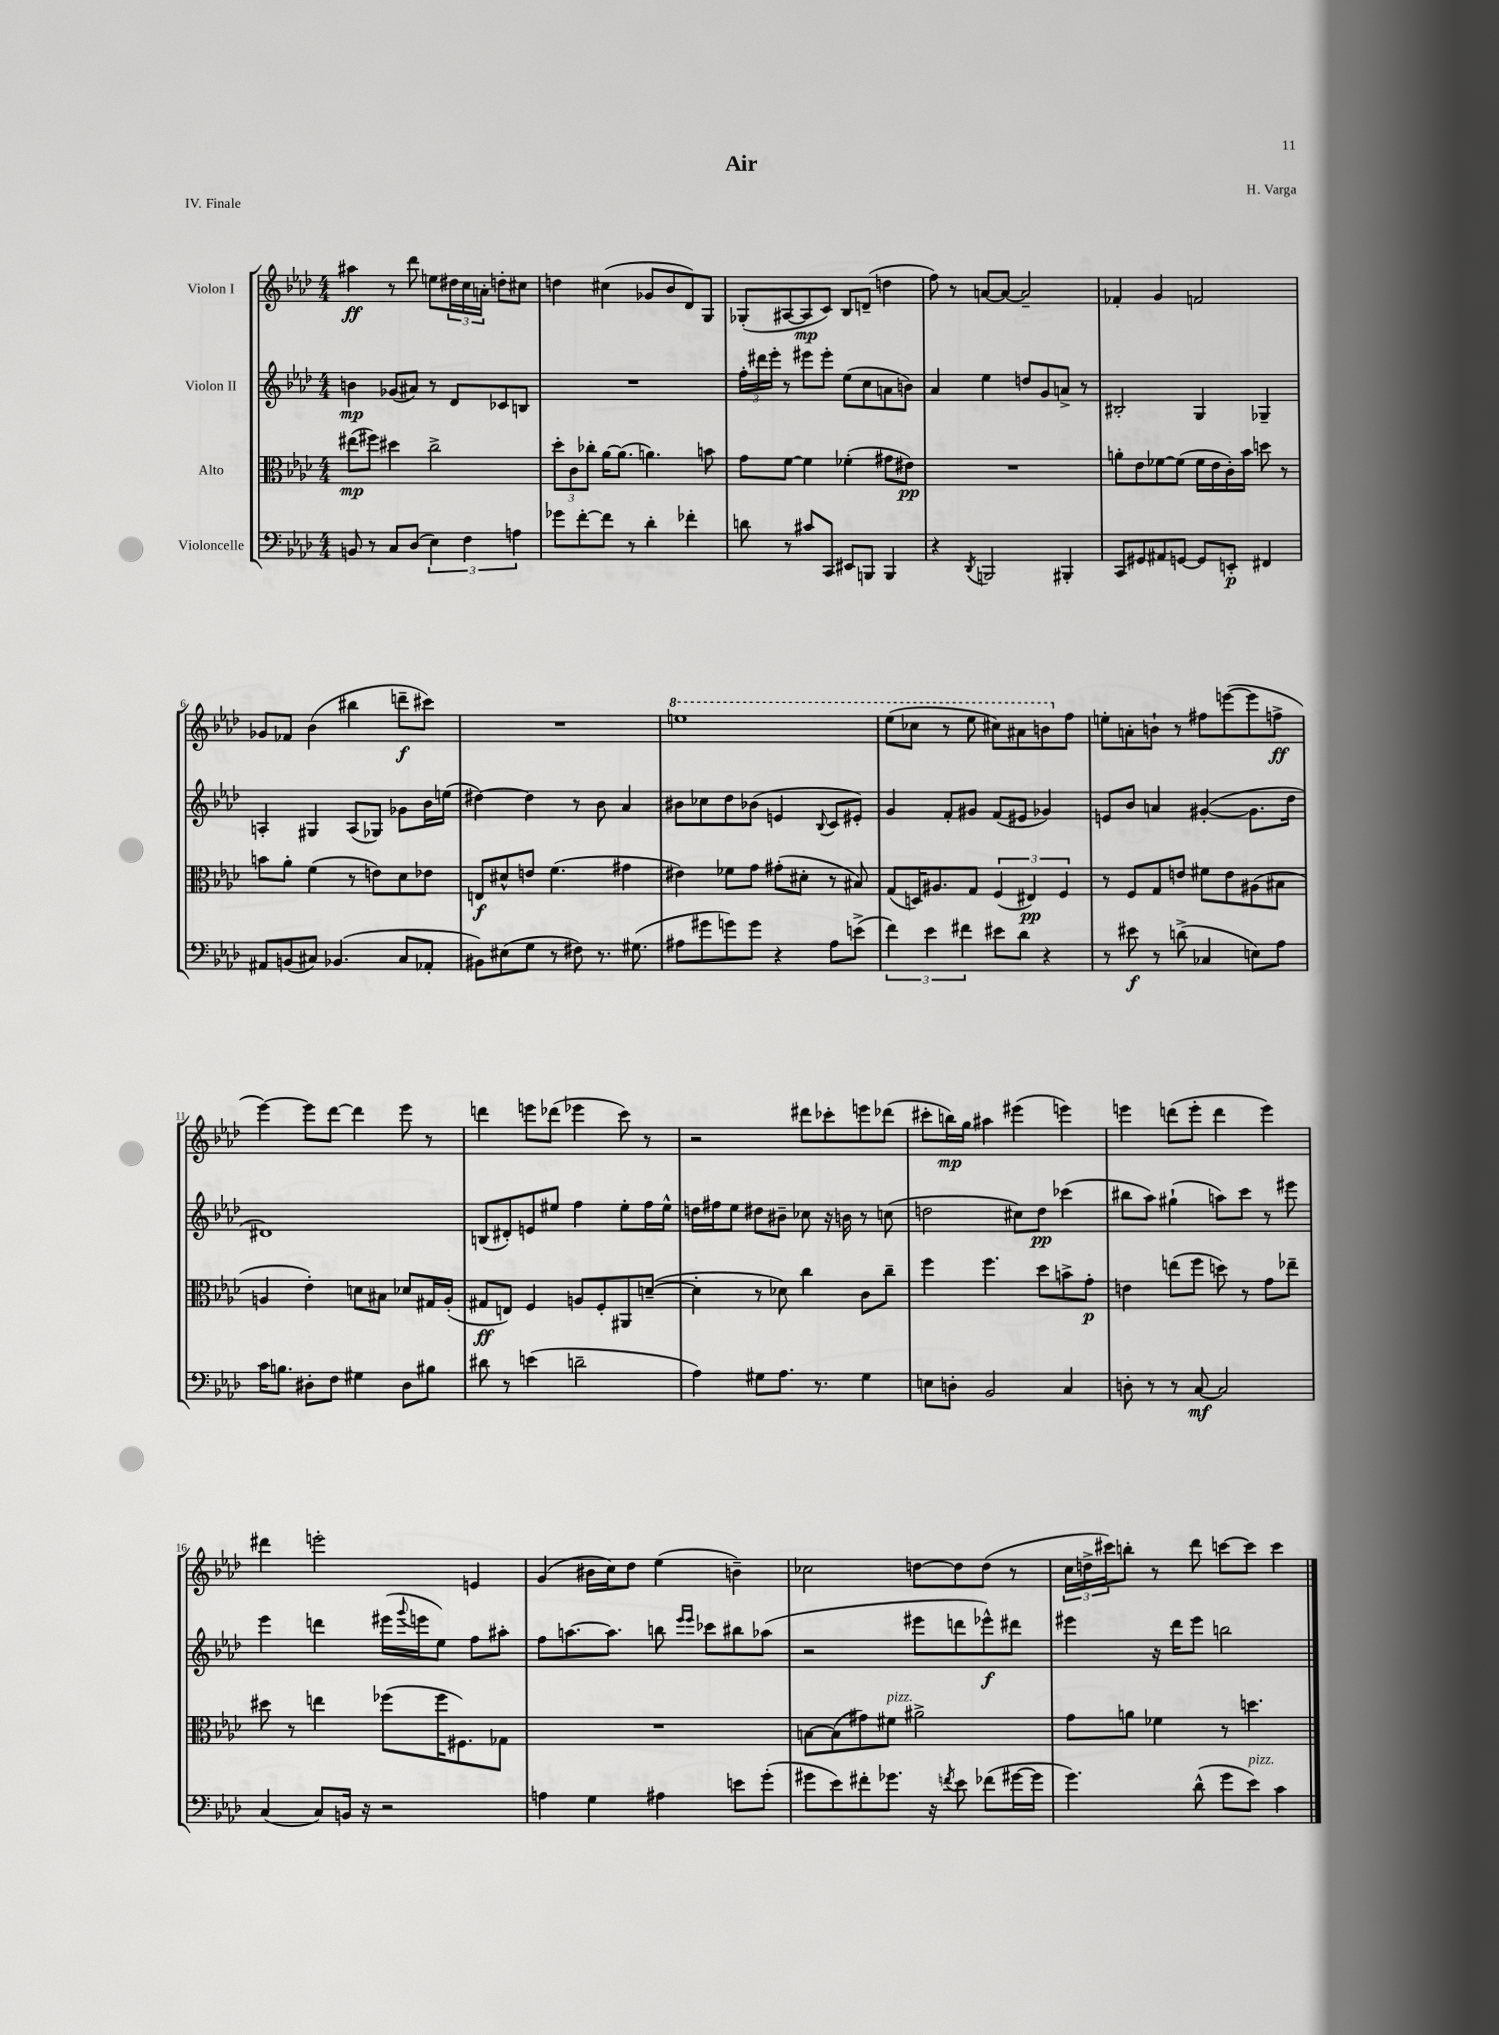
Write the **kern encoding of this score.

**kern	**kern	**kern	**kern
*staff4	*staff3	*staff2	*staff1
*clefF4	*clefC3	*clefG2	*clefG2
*k[b-e-a-d-]	*k[b-e-a-d-]	*k[b-e-a-d-]	*k[b-e-a-d-]
*M4/4	*M4/4	*M4/4	*M4/4
8BB	(8ee#	4b	4aa#
8r	8ff#)	.	.
8C	4dd#	(8g-	8r
(8D-	.	8a#)	8ddd-
6E-)	2cc^	8r	8ee
.	.	8d-	24dd#
6F	.	.	24cc
.	.	.	24a'
.	.	8c-	8dd'
6A	.	.	.
.	.	8B	8cc#
=	=	=	=
8g-	12dd-'	1r	4dd
.	12c	.	.
[8f'	.	.	.
.	12cc-'	.	.
8f]	[16a-	.	(4cc#
.	(8.a-]	.	.
8r	.	.	.
4d-'	4.a)	.	8g-
.	.	.	8b-
4f-'	.	.	8d-)
.	8b	.	8G
=	=	=	=
8d	8g	24ff'	(8G-'
.	.	24ddd#	.
.	.	24eee-'	.
8r	[8f	8r	[8A#
8c#	4f]	8eee#	8A#]
8CC	.	8eee#'	8c)
8EE#	(4f-'	(8ee-	8B-
8BBB	.	8cc	(8d~
4BBB	8g#	8a	4dd
.	8e#)	8b)	.
=	=	=	=
4r	1r	4a-	8ff)
.	.	.	8r
8qDD-	.	.	.
2BBB	.	4ee-	[8a
.	.	.	8a_
.	.	8dd	2a~]
.	.	8g	.
4BBB#'	.	8a^	.
.	.	8r	.
=	=	=	=
8CC	8a'	2B#'	4f-'
8GG#	8e-	.	.
8AA#	[8f-	.	4g
[8GG	(8f-]	.	.
8GG]	16f-	4G	2f
.	16e-	.	.
8EE'	16c')	.	.
.	16b-	.	.
4FF#	8dd	4G-~	.
.	8r	.	.
=	=	=	=
8AA#	8b	4A'	8g-
(8BB	8a-'	.	8f-
8C#)	(4f	4G#	(4b-
(4.BB-	.	.	.
.	8r	(8A	4bb#
.	8e)	8G-)	.
8C#	8d-	8g-	8ddd~
8AA-'	8e-	16b-	8ccc#)
.	.	(16ee	.
=	=	=	=
8BB#)	8E	[4dd#)	1r
(8E#	8d#^^	.	.
8G	8e	4dd#]	.
8r	(4.f	.	.
8F#)	.	8r	.
8.r	.	8b-	.
.	4g#	4a-	.
(8.G#	.	.	.
=	=	=	=
8A#	4e#)	8b#	1eee
8g#	.	8cc-	.
8g)	8f-	8dd-	.
8g	8g	(8b-	.
4r	(8g#'	4e	.
.	8d#'	.	.
.	.	8qqB-	.
8A#	8r	8c	.
(8e^	8B#)	8e#')	.
=	=	=	=
6f)	(8G	4g	(8eee-
.	16D)	.	8ccc-
6e-	.	.	.
.	8.A#	.	.
.	.	8f'	8r
6f#	.	.	.
.	8G	8g#	8eee-
8e#	(6F	(8f	8ccc#)
8d-	.	8e#	8aa#
.	6E#)	.	.
4r	.	4g-)	8bb
.	6F	.	.
.	.	.	8ff
=	=	=	=
8r	8r	8e	8ee'
8e#	8F	8b-	8a'
8r	8G	4a	8b`
(8d^	8e	.	8r
4C-	8f#	([4g#'	8ff#
.	8e	.	([8eee
8E)	(8A#	8.g#]	8eee]
8A-	8B#	.	8ff^
.	.	16dd-	.
=	=	=	=
16c	4A	1d#)	[4eee-)
8.B	.	.	.
8D#'	4e-')	.	8eee-]
8F	.	.	[8ddd-
4G#	8d	.	4ddd-]
.	8B#	.	.
8D#	8d-	.	8eee-
8B#	16G#	.	8r
.	(16A'	.	.
=	=	=	=
8d#	8G#	(8B	4ddd
8r	8E)	8d#')	.
(4e	4F	8e	8eee
.	.	8ee#	(8ddd-
2d~	8A	4ff	4eee-
.	8F'	.	.
.	8AA#	8ee#'	8ccc)
.	([8d~	16ff	8r
.	.	16ee#^^	.
=	=	=	=
4A-)	4d']	16dd	2r
.	.	16ff#	.
.	.	8ee-	.
8G#	8r	8dd#	.
8.A-	8d-)	8b#~	.
.	4cc	8cc-	8ddd#
8.r	.	.	.
.	.	16r	8ccc-'
.	.	16b	.
4G#	8c	8r	8eee
.	8cc~	(8cc	(8ddd-
=	=	=	=
8E	4ff	2dd	8ccc#'
8D'	.	.	16bb)
.	.	.	16gg
2BB-	4.ff	.	4aa#
.	.	8cc#)	(4eee#
.	8dd-	8dd	.
4C	8b^	(4ccc-	4eee)
.	8g'	.	.
=	=	=	=
8D'	4e	8bb#	4eee
8r	.	8aa-)	.
8r	(8ee	(4gg#`	(8ddd
[8C	8ff	.	8eee'
2C]	8dd)	8aa)	4ddd
.	8r	8ccc	.
.	8g	8r	4eee)
.	8ee-~	8eee#	.
=	=	=	=
(4C	8dd#	4eee-	4ddd#
.	8r	.	.
8C)	4ee	4ddd	2eee'
16BB	.	.	.
16r	.	.	.
2r	(8ff-	(16eee#	.
.	.	8qqggg	.
.	.	16eee	.
.	16ff-	8ee-)	.
.	8.F#)	.	.
.	.	8ff	4e
.	8G-	8aa#'	.
=	=	=	=
4A	1r	8ff	(4g
.	.	[8.aa	.
4G	.	.	16b#
.	.	8.aa]	16cc)
.	.	.	8dd-
4A#	.	8bb	(4ee-
.	.	16qqeee-	.
.	.	16qqeee-	.
.	.	8ccc-	.
8e	.	8bb#	4b~)
(8g'	.	(8aa-	.
=	=	=	=
8g#	[8B	2r	2cc-
8e-)	(8B]	.	.
8f#'	8g#)	.	.
8.g-	8f#	.	.
.	2a#^	8eee#	[8dd
16r	.	.	.
8qf	.	.	.
8e-	.	8ddd	8dd]
(8f-	.	8eee-^^)	(8dd
[16g#	.	8ddd#	8r
16g#]	.	.	.
=	=	=	=
4.g)	8g	4eee#	24cc
.	.	.	24dd^
.	.	.	24ccc#)
.	8a	.	8bb'
.	4f-	16r	8r
.	.	16ddd-	.
(8d-^^	.	8eee#	8ddd-
8g	8r	2bb	[8ccc
8e-)	4.dd	.	8ccc]
4c	.	.	4ccc
==	==	==	==
*-	*-	*-	*-
